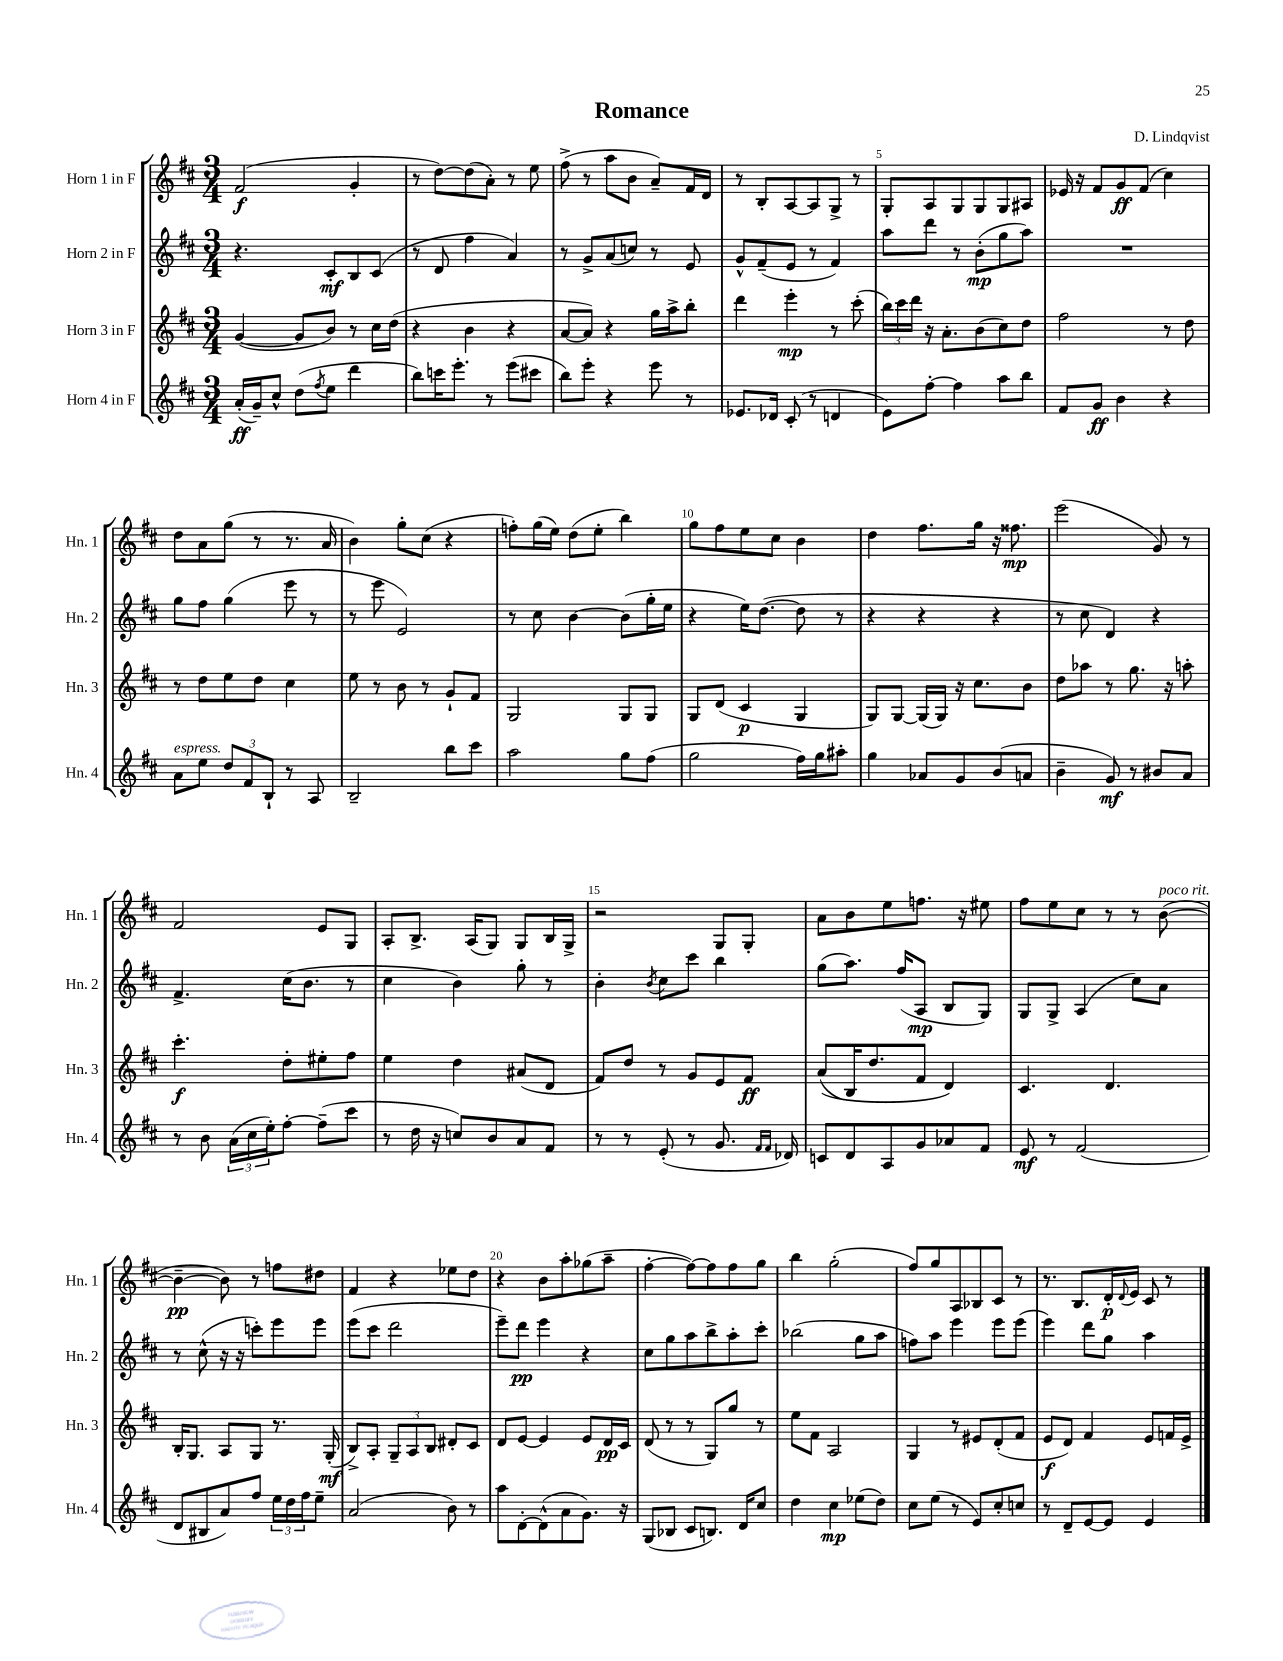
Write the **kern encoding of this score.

**kern	**kern	**kern	**kern
*staff4	*staff3	*staff2	*staff1
*clefG2	*clefG2	*clefG2	*clefG2
*k[f#c#]	*k[f#c#]	*k[f#c#]	*k[f#c#]
*M3/4	*M3/4	*M3/4	*M3/4
(16a'	([4g	4.r	(2f#
16g~)	.	.	.
8cc#^^	.	.	.
(8dd	8g]	.	.
8qff#	.	.	.
8ee	8b)	8c#'	.
4ddd	8r	8B	4g'
.	16cc#	(8c#	.
.	(16dd	.	.
=	=	=	=
8bb)	4r	8r	8r
16ccc	.	8d	[8dd)
8.eee'	.	.	.
.	4b	4ff#	(8dd]
8r	.	.	8a')
(8eee	4r	4a)	8r
8ccc#	.	.	8ee
=	=	=	=
8bb)	[8a	8r	(8ff#^
8eee'	8a])	8g^	8r
4r	4r	(8a	8aa
.	.	8cc)	8b
8eee	16gg	8r	8a~)
.	16aa^	.	.
8r	8bb'	8e	16f#
.	.	.	16d
=	=	=	=
8.e-	4ddd	8g^^	8r
.	.	(8f#~	8B'
16d-	.	.	.
(8c#'	4eee'	8e	[8A
8r	.	8r	8A]
4d	8r	4f#)	8G^
.	(8ccc#'	.	8r
=	=	=	=
8e)	24bb)	8aa	8G'
.	24ccc#	.	.
.	24ddd	.	.
[8ff#'	16r	8ddd	8A
.	8.a'	.	.
4ff#]	.	8r	8G
.	(8b	(8b'	8G
8aa	8cc#)	8gg	8G
8bb	8dd	8aa)	8A#
=	=	=	=
8f#	2ff#	2.r	16e-
.	.	.	16r
8g	.	.	8f#
4b	.	.	8g
.	.	.	(8f#
4r	8r	.	4cc#)
.	8dd	.	.
=	=	=	=
8a	8r	8gg	8dd
8ee	8dd	8ff#	8a
12dd	8ee	(4gg	(8gg
12f#	.	.	.
.	8dd	.	8r
12B`	.	.	.
8r	4cc#	8eee	8.r
8A	.	8r	.
.	.	.	16a
=	=	=	=
2B~	8ee	8r	4b)
.	8r	8eee	.
.	8b	2e)	8gg'
.	8r	.	(8cc#
8bb	8g`	.	4r
8ccc#	8f#	.	.
=	=	=	=
2aa	2G	8r	8ff')
.	.	8cc#	(16gg
.	.	.	16ee)
.	.	[4b	(8dd
.	.	.	8ee'
8gg	8G	(8b]	4bb)
(8ff#	8G	16gg'	.
.	.	16ee	.
=	=	=	=
2gg	8G	4r	8gg
.	(8d	.	8ff#
.	4c#	16ee)	8ee
.	.	([8.dd	.
.	.	.	8cc#
16ff#)	4G	8dd]	4b
16gg	.	.	.
8aa#'	.	8r	.
=	=	=	=
4gg	8G)	4r	4dd
.	[8G	.	.
8a-	(16G]	4r	8.ff#
.	16G)	.	.
8g	16r	.	.
.	8.cc#	.	16gg
(8b	.	4r	16r
.	.	.	8.ff##
8a	8b	.	.
=	=	=	=
4b~	8dd	8r	(2eee
.	8aa-	8cc#	.
8g)	8r	4d)	.
8r	8.gg	.	.
8b#	.	4r	8g)
.	16r	.	.
8a	8aa'	.	8r
=	=	=	=
8r	4.ccc#'	4.f#^	2f#
8b	.	.	.
(24a	.	.	.
24cc#	.	.	.
24ee')	.	.	.
[8ff#'	8dd'	(16cc#	.
.	.	8.b	.
(8ff#~]	8ee#'	.	8e
8ccc#	8ff#	8r	8G
=	=	=	=
8r	4ee	4cc#	8A'
16dd	.	.	8.B^
16r	.	.	.
8cc)	4dd	4b)	.
.	.	.	(16A
8b	.	.	8G)
8a	(8a#	8gg'	8G
8f#	8d	8r	16B
.	.	.	16G^
=	=	=	=
8r	8f#)	4b'	2r
8r	8dd	.	.
.	.	8qb	.
(8e'	8r	8cc#	.
8r	8g	8ccc#	.
8.g	8e	4bb	8G
.	8f#	.	8G'
16qqf#	.	.	.
16qqf#	.	.	.
16d-)	.	.	.
=	=	=	=
8c	&((8a	(8gg	8a
8d	16B)	8.aa)	8b
.	8.dd	.	.
8A	.	.	8ee
.	.	(16ff#	.
8g	8f#	8A	8.ff
8a-	4d&)	8B	.
.	.	.	16r
8f#	.	8G)	8ee#
=	=	=	=
8e	4.c#	8G	8ff#
8r	.	8G^	8ee
(2f#	.	(4A	8cc#
.	4.d	.	8r
.	.	8cc#)	8r
.	.	8a	([8b
=	=	=	=
8d	16B'	8r	4b~_
.	8.G	.	.
8B#	.	(8cc#^^	.
8a)	8A	16r	8b])
.	.	16r	.
8ff#	8G	8ccc')	8r
24ee	8.r	8eee	8ff
24dd	.	.	.
24ff#	.	.	.
8ee~	.	8eee	8dd#
.	(16G'	.	.
=	=	=	=
(2a	8B^)	(8eee	4f#
.	8A'	8ccc#	.
.	12G~	2ddd	4r
.	12A	.	.
.	12B	.	.
8b)	8d#'	.	8ee-
8r	8c#	.	8dd
=	=	=	=
8aa	8d	8eee~)	4r
[8d'	[8e	8ddd	.
(8d^^]	4e]	4eee	8b
8a	.	.	8aa'
8.g)	8e	4r	(8gg-
.	16d	.	8aa~
16r	16c#	.	.
=	=	=	=
(8G	(8d	8cc#	[4ff#'
8B-	8r	8gg	.
8c#	8r	8aa	8ff#_)
8.B)	8G)	8bb^	8ff#]
.	8gg	8aa'	8ff#
16d	.	.	.
8cc#	8r	8ccc#'	8gg
=	=	=	=
4dd	8ee	(2bb-	4bb
.	8f#	.	.
4cc#	2A	.	(2gg'
(8ee-	.	8gg	.
8dd)	.	8aa	.
=	=	=	=
8cc#	4G	8ff)	8ff#)
(8ee	.	8aa	8gg
8r	8r	4eee	8A
8e)	8e#	.	8B-
8cc#'	(8d'	8eee	8c#
8cc	8f#	(8eee	8r
=	=	=	=
8r	8e	4eee)	8.r
8d~	8d)	.	.
.	.	.	8.B
[8e	4f#	8ddd	.
8e]	.	8gg	16d'
.	.	.	8qqd
.	.	.	16e
4e	8e	4aa	8c#
.	16f	.	8r
.	16e^	.	.
==	==	==	==
*-	*-	*-	*-
